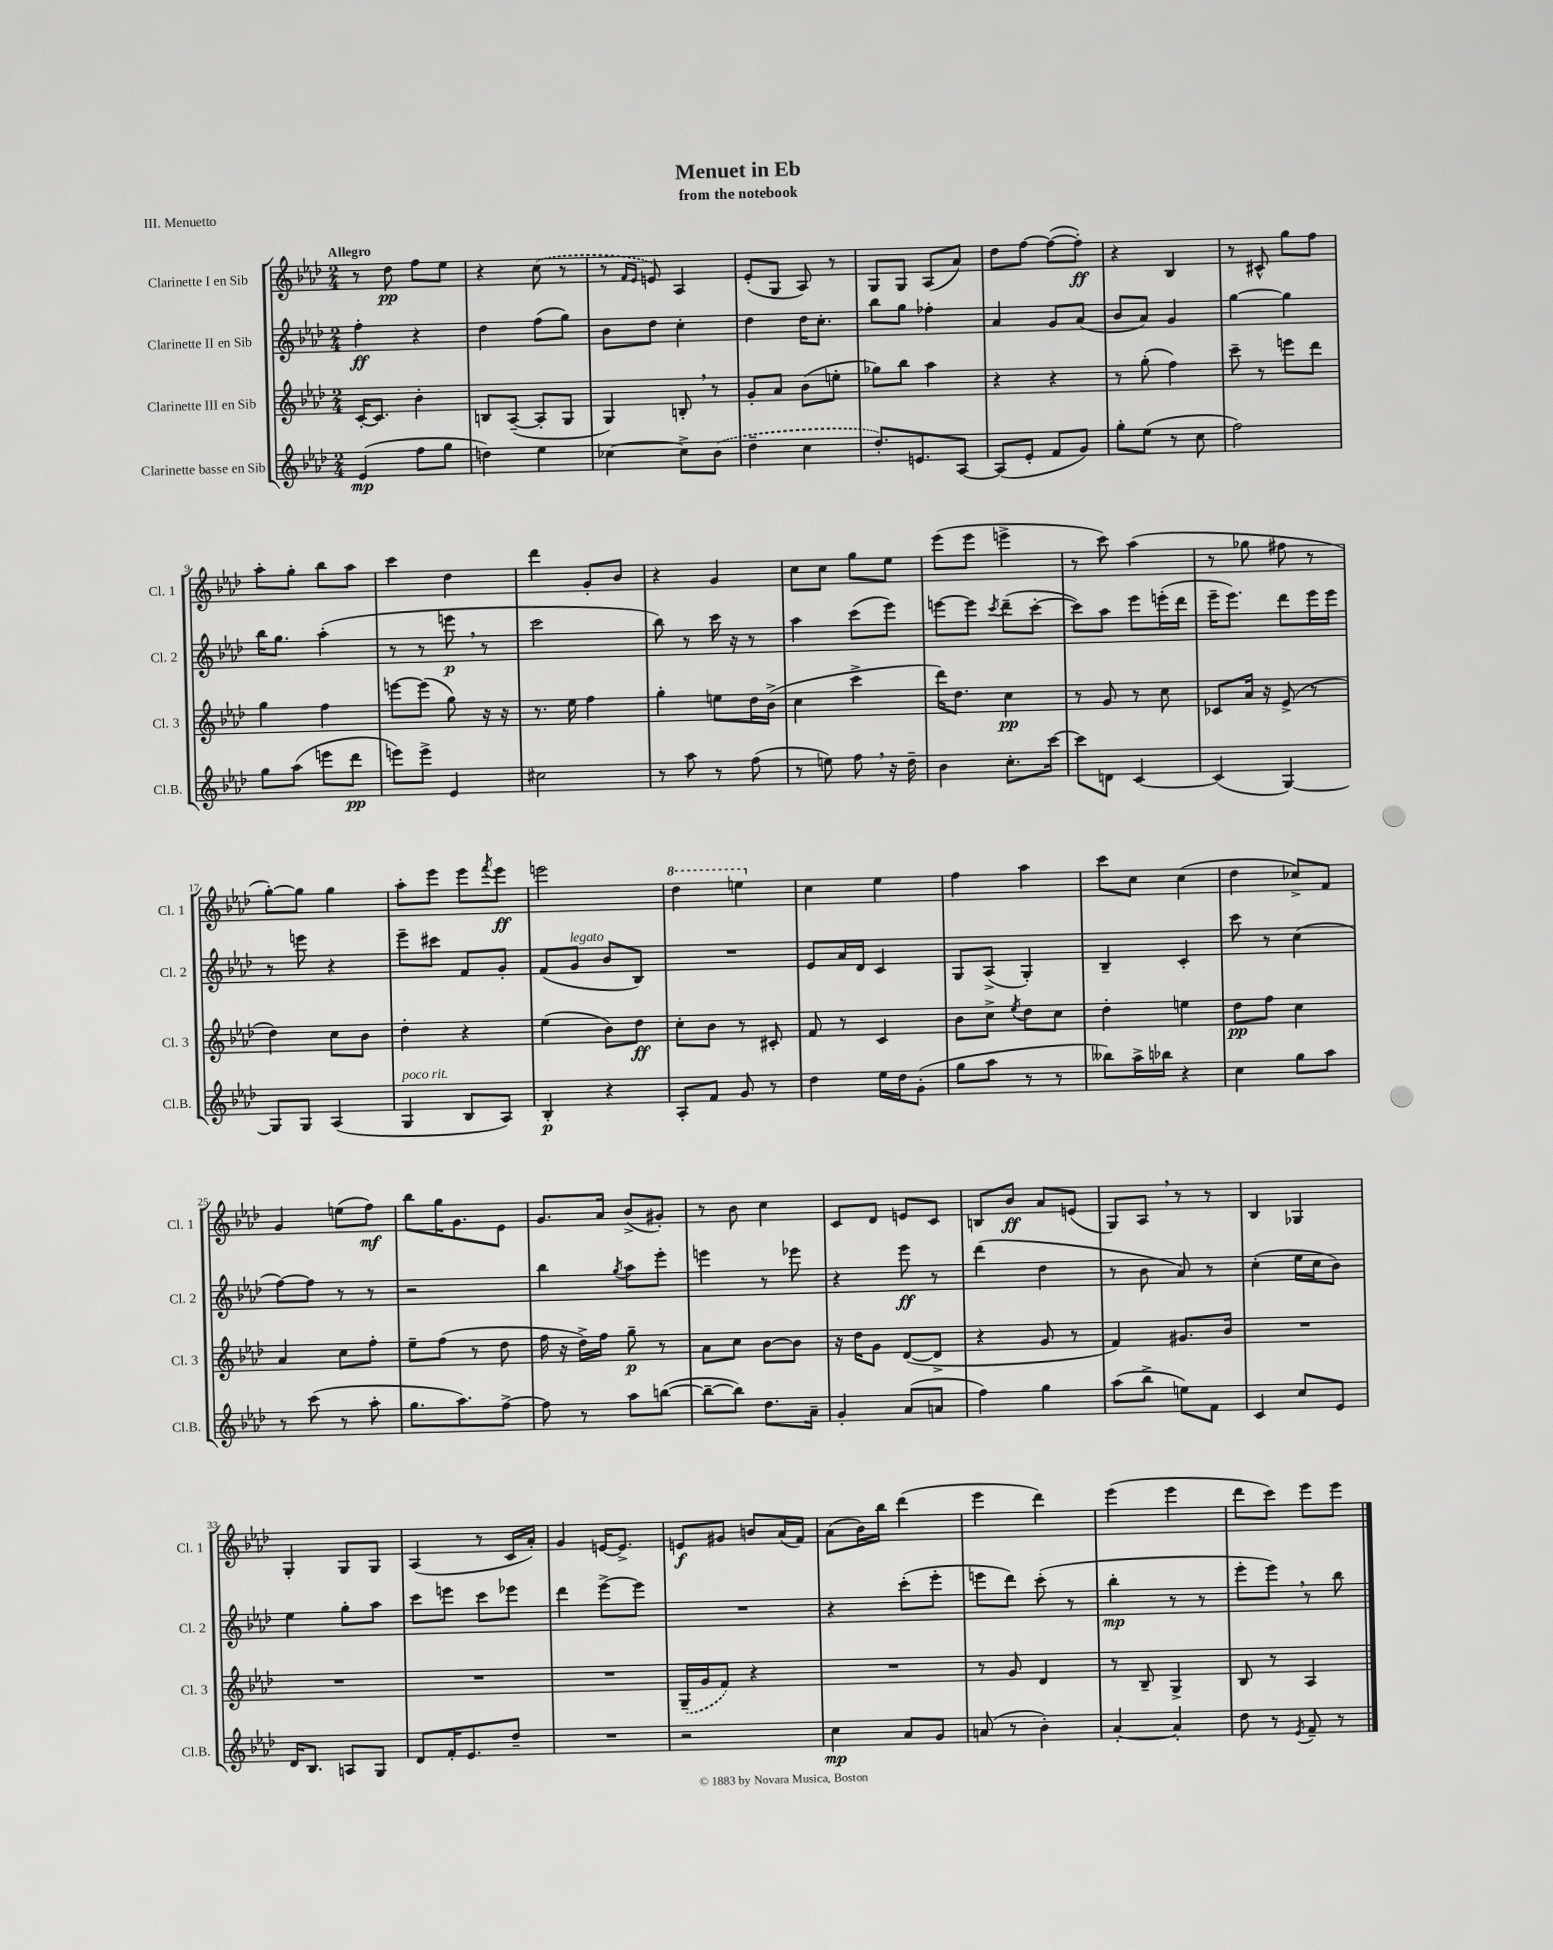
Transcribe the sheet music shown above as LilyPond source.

\header { title = "Menuet in Eb" subtitle = "from the notebook" piece = "III. Menuetto" }
<<
\new StaffGroup <<
\new Staff = "s0" \with { instrumentName = "Clarinette I en Sib" shortInstrumentName = "Cl. 1" } {
    \clef treble \key aes \major \numericTimeSignature \time 2/4 \tempo "Allegro"
    r8 des''8\pp f''8 ees''8 |
    r4 \once \slurDashed c''8( r8 |
    r8 \grace { f'16 ees'16 } e'8) aes4 |
    ees'8-.( g8 aes8) r8 |
    g8 g8 aes8( aes'8) |
    des''8 f''8~ f''8~( f''8-.\ff) |
    r4 bes4 |
    r8 cis'8-^ g''8 f''8 |
    aes''8-. g''8-. bes''8 aes''8 |
    c'''4 des''4 |
    des'''4 g'8-. bes'8 |
    r4 g'4 |
    c''8 c''8 g''8 ees''8 |
    ees'''8( ees'''8 e'''4-> |
    r8 c'''8) aes''4( |
    r8 ges''8 fis''8 r8 |
    g''8~-.) g''8 g''4 |
    aes''8-. ees'''8 ees'''8 \acciaccatura { f'''8 } ees'''8\ff |
    e'''2 |
    \ottava #1 des'''4 e'''4 \ottava #0 |
    c''4 ees''4 |
    f''4 aes''4 |
    c'''8 c''8 c''4( |
    des''4 ces''8->) f'8 |
    g'4 e''8( f''8\mf) |
    bes''8 g''16 g'8. ees'8 |
    g'8. aes'16 bes'8->( gis'8-.) |
    r8 bes'8 c''4 |
    c'8 des'8 e'8 c'8 |
    b8 bes'8\ff aes'8 e'8( |
    g8) aes8 \breathe r8 r8 |
    bes4 ges4 |
    g4-. g8 g8 |
    aes4( r8 c'16 aes'16-.) |
    g'4 e'16~ e'8.-> |
    e'8\f gis'8 b'8 aes'16( f'16) |
    aes'8( bes'16) bes''16 des'''4( |
    ees'''4 des'''4) |
    ees'''4( ees'''4 |
    des'''8 c'''8) ees'''8 ees'''8 \bar "|." |
}
\new Staff = "s1" \with { instrumentName = "Clarinette II en Sib" shortInstrumentName = "Cl. 2" } {
    \clef treble \key aes \major \numericTimeSignature \time 2/4
    f''4-.\ff r4 |
    des''4 f''8( g''8) |
    bes'8 des''8 c''4-. |
    des''4 des''16 c''8.-. |
    bes''8 g''8 fes''4-. |
    aes'4 g'8 aes'8( |
    bes'8 aes'8) g'4 |
    g''4~ g''4 |
    bes''16 g''8. aes''4-.( |
    r8 r8 e'''8\p \breathe r8 |
    c'''2 |
    bes''8) r8 c'''16 r16 r8 |
    aes''4 c'''8( ees'''8) |
    e'''8~ e'''8 \acciaccatura { c'''8 } des'''8--( c'''8~-. |
    c'''8) aes''8 ees'''8 e'''16-.( des'''16 |
    ees'''16-- ees'''8.) des'''8 ees'''16 ees'''16 |
    r8 e'''8 r4 |
    ees'''8-- cis'''8 f'8 g'8-. |
    f'8( g'8^\markup { \italic "legato" } bes'8 bes8) |
    R2 |
    ees'8 aes'16 des'16 c'4 |
    g8 aes8->( g4-.) |
    bes4-- c'4-. |
    c'''8 r8 c''4( |
    f''8~) f''8 r8 r8 |
    r2 |
    bes''4 \acciaccatura { g''8 } aes''8 ees'''8-. |
    e'''4 r8 ees'''8 |
    r4 ees'''8\ff r8 |
    des'''4( des''4 |
    r8 bes'8 aes'8) r8 |
    c''4-.( ees''16 c''16 bes'8) |
    ees''4 g''8-. aes''8 |
    c'''8 e'''8 c'''8 ees'''8 |
    des'''4 ees'''8~-> ees'''8 |
    R2 |
    r4 c'''8-.( ees'''8-. |
    e'''8 des'''8) c'''8-.( r8 |
    bes''4-.\mp r8 r8 |
    ees'''8-. ees'''8) \breathe r8 bes''8 \bar "|." |
}
\new Staff = "s2" \with { instrumentName = "Clarinette III en Sib" shortInstrumentName = "Cl. 3" } {
    \clef treble \key aes \major \numericTimeSignature \time 2/4
    c'16~-. c'8. bes'4-. |
    b8 aes8~--( aes8-. g8 |
    g4) b8-. \breathe r8 |
    g'8-. aes'8 bes'8( e''8-. |
    ges''8) bes''8 aes''4 |
    r4 r4 |
    r8 g''8-.( f''4) |
    c'''8-- r8 e'''8 des'''8 |
    g''4 f''4 |
    e'''8~ e'''8( g''8) r16 r16 |
    r8. ees''16 f''4 |
    g''4-. e''8 des''16 bes'16->( |
    c''4 c'''4-> |
    des'''16) des''8. c''4\pp |
    r8 g'8 r8 c''8 |
    ces'8 aes'16 r16 ees'8->( r8 |
    des''4) c''8 bes'8 |
    des''4-. r4 |
    ees''4( bes'8) des''8\ff |
    c''8-. bes'8 r8 cis'8-. |
    f'8 r8 c'4 |
    bes'8 c''8-> \acciaccatura { ees''8 } des''8 c''8 |
    des''4-. e''4 |
    des''8\pp f''8 c''4 |
    aes'4 c''8 f''8-. |
    ees''8-- f''8( r8 des''8 |
    f''16 r16 des''16->) f''16 g''8--\p r8 |
    aes'8 c''8 bes'8~ bes'8 |
    r16 des''16 g'8 des'8~( des'8-> |
    r4 g'8 r8 |
    f'4) gis'8. bes'16 |
    R2 |
    R2 |
    R2 |
    R2 |
    \once \slurDashed g16--( g'16 f'8) r4 |
    R2 |
    r8 g'8 des'4 |
    r8 bes8-- g4-> |
    bes8 r8 aes4 \bar "|." |
}
\new Staff = "s3" \with { instrumentName = "Clarinette basse en Sib" shortInstrumentName = "Cl.B." } {
    \clef treble \key aes \major \numericTimeSignature \time 2/4
    ees'4\mp( f''8 g''8 |
    d''4) ees''4 |
    ces''4~ ces''8-> \once \slurDashed bes'8( |
    des''4-- c''4 |
    des''8.-.) e'8. aes8~ |
    aes8( ees'8-. f'8 g'8) |
    g''8-. ees''8( r8 c''8 |
    f''2) |
    g''8 aes''8( e'''8 des'''8\pp |
    e'''8) e'''8-> ees'4 |
    cis''2 |
    r8 aes''8 r8 f''8( |
    r8 e''8) f''8 \breathe r16 des''16-- |
    bes'4 c''8.-. c'''16~ |
    c'''8 d'8 c'4~ |
    c'4( g4~) |
    g8 g8 aes4( |
    g4^\markup { \italic "poco rit." } bes8 aes8) |
    bes4-.\p r4 |
    aes8-. f'8 g'8 r8 |
    des''4 ees''16 des''16 g'8-.( |
    g''8 aes''8 r8 r8 |
    beses''8) aes''16-> bes''16 r4 |
    c''4 g''8 aes''8 |
    r8 c'''8( r8 aes''8-. |
    g''8. aes''8.) f''8~-> |
    f''8 r8 aes''8 b''8~( |
    b''8~-- b''8) des''8. aes'16-- |
    g'4-. aes'8( a'8 |
    f''4) g''4 |
    aes''8( bes''8-> e''8) f'8 |
    c'4 c''8 ees'8 |
    des'16 bes8. a8 g8 |
    des'8 f'16-. ees'8. des''8-- |
    R2 |
    r2 |
    c''4\mp aes'8 g'8 |
    a'8( r8 bes'4-.) |
    aes'4~-. aes'4-. |
    des''8 r8 \acciaccatura { ees'8 } f'8-- r8 \bar "|." |
}
>>
>>
